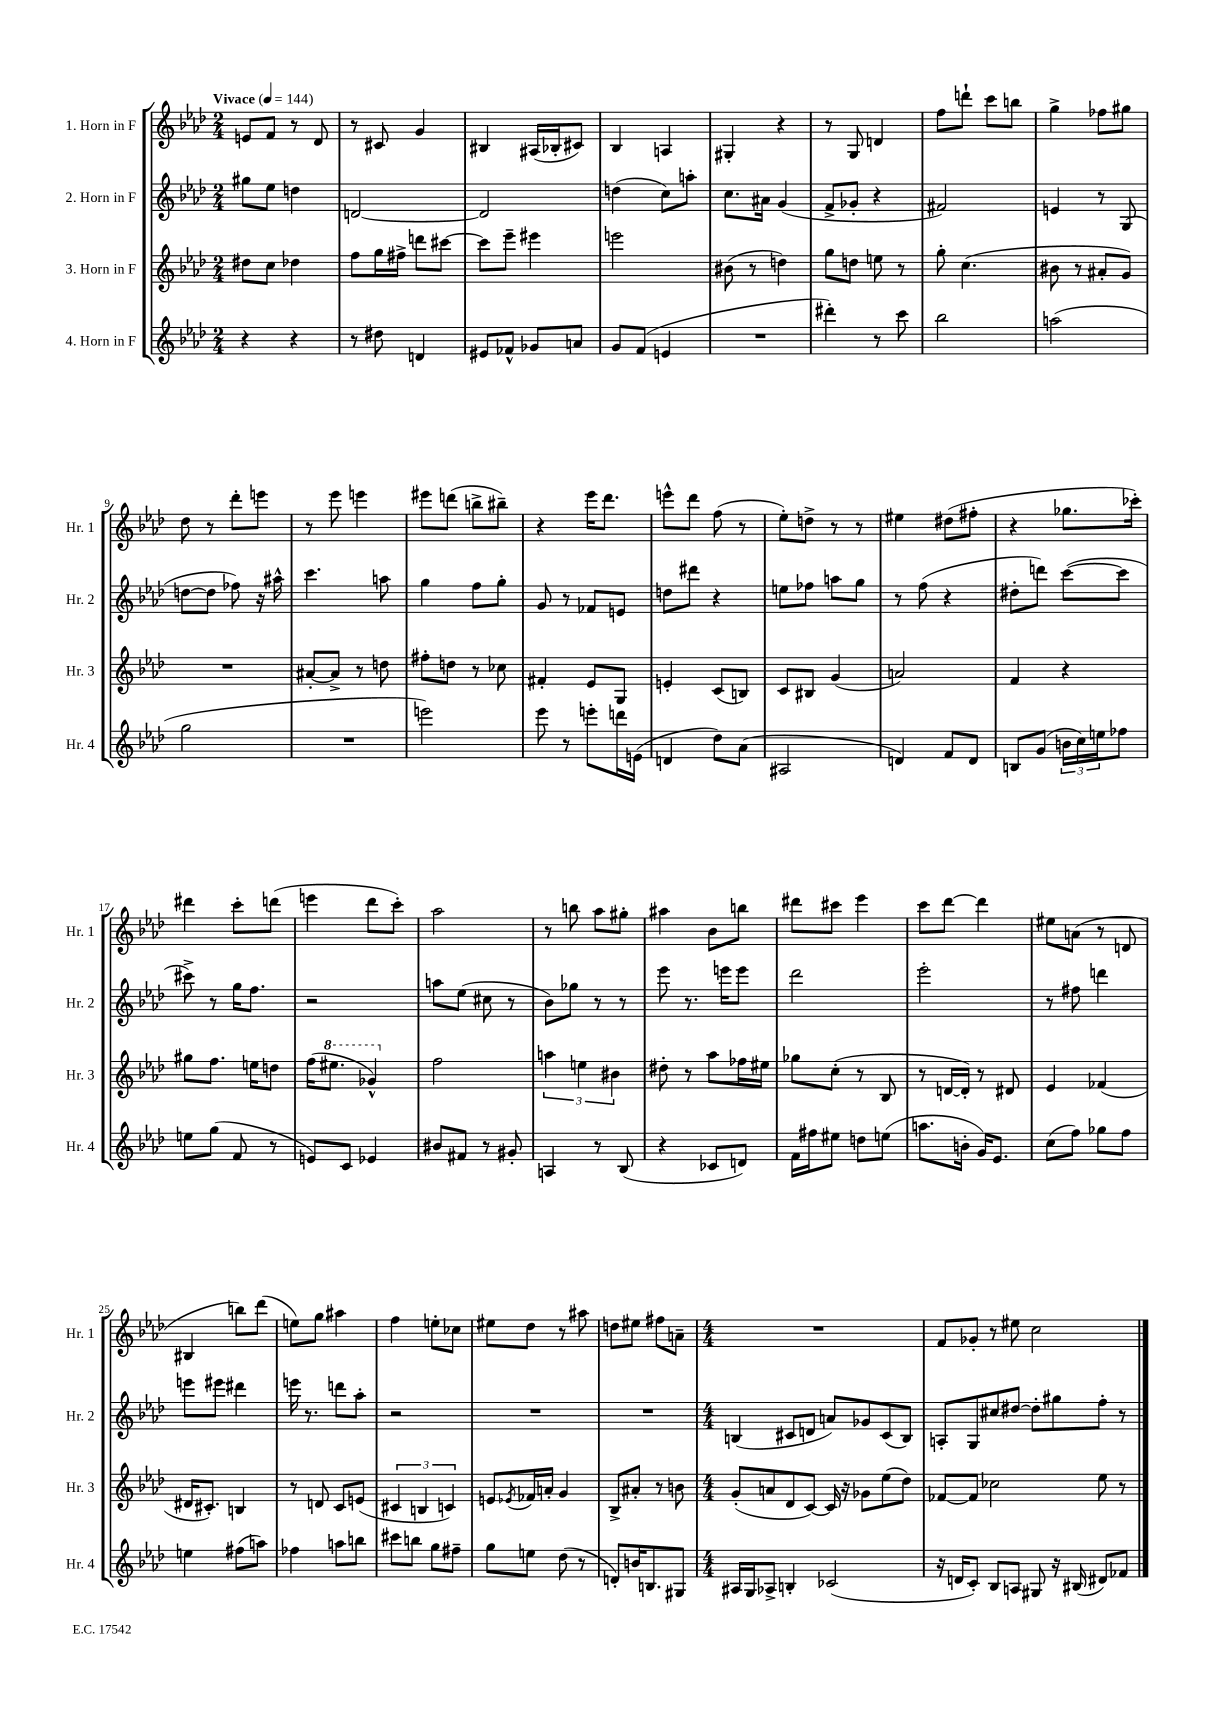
<<
\new StaffGroup <<
\new Staff = "s0" \with { instrumentName = "1. Horn in F" shortInstrumentName = "Hr. 1" } {
    \clef treble \key aes \major \numericTimeSignature \time 2/4 \tempo "Vivace" 4 = 144
    e'8 f'8 r8 des'8 |
    r8 cis'8 g'4 |
    bis4 ais16( bes16-. cis'8) |
    bes4 a4 |
    gis4-. r4 |
    r8 g8 d'4 |
    f''8 d'''8-! c'''8 b''8 |
    g''4-> fes''8 gis''8 |
    des''8 r8 des'''8-. e'''8 |
    r8 ees'''8 e'''4 |
    eis'''8 d'''8( b''8-> bis''8--) |
    r4 ees'''16 des'''8. |
    e'''8-^ des'''8 f''8( r8 |
    ees''8-.) d''8-> r8 r8 |
    eis''4 dis''8( fis''8-. |
    r4 ges''8. ces'''16-.) |
    dis'''4 c'''8-. d'''8( |
    e'''4 des'''8 c'''8-.) |
    aes''2 |
    r8 b''8 aes''8 gis''8-. |
    ais''4 bes'8 b''8 |
    dis'''8 cis'''8 ees'''4 |
    c'''8 des'''8~ des'''4 |
    eis''8 a'8( r8 d'8 |
    bis4 b''8) des'''8( |
    e''8) g''8 ais''4 |
    f''4 e''8-. ces''8 |
    eis''8 des''8 r8 ais''8 |
    d''8 eis''8 fis''8 a'8-- |
    \numericTimeSignature \time 4/4 R1 |
    f'8 ges'8-. r8 eis''8 c''2 \bar "|." |
}
\new Staff = "s1" \with { instrumentName = "2. Horn in F" shortInstrumentName = "Hr. 2" } {
    \clef treble \key aes \major \numericTimeSignature \time 2/4
    gis''8 ees''8 d''4 |
    d'2~ |
    d'2 |
    d''4( c''8) a''8-. |
    c''8. ais'16 g'4( |
    f'8-> ges'8-. r4 |
    fis'2) |
    e'4 r8 g8( |
    d''8~ d''8 fes''8) r16 ais''16-^ |
    c'''4. a''8 |
    g''4 f''8 g''8-. |
    g'8 r8 fes'8 e'8 |
    d''8 dis'''8 r4 |
    e''8 fes''8 a''8 g''8 |
    r8 f''8( r4 |
    dis''8-. d'''8) c'''8~( c'''8 |
    cis'''8->) r8 g''16 f''8. |
    r2 |
    a''8 ees''8( cis''8 r8 |
    bes'8) ges''8 r8 r8 |
    ees'''8 r8. e'''16 e'''8 |
    des'''2 |
    ees'''2-. |
    r8 fis''8 d'''4 |
    e'''8 eis'''8 dis'''4 |
    e'''16 r8. d'''8 aes''8-. |
    r2 |
    R2 |
    R2 |
    \numericTimeSignature \time 4/4 b4( cis'8 d'8 a'8) ges'8 cis'8( b8) |
    a8-. g8 cis''8 dis''8~ dis''8-. gis''8 f''8-. r8 \bar "|." |
}
\new Staff = "s2" \with { instrumentName = "3. Horn in F" shortInstrumentName = "Hr. 3" } {
    \clef treble \key aes \major \numericTimeSignature \time 2/4
    dis''8 c''8 des''4 |
    f''8 g''16 fis''16-> d'''8 cis'''8~ |
    cis'''8 ees'''8-- eis'''4 |
    e'''2 |
    bis'8( r8 d''4) |
    g''8 d''8 e''8 r8 |
    g''8-. c''4.( |
    bis'8 r8 ais'8-. g'8) |
    R2 |
    ais'8~-. ais'8-> r8 d''8 |
    fis''8-. d''8 r8 ces''8 |
    fis'4-. ees'8 g8 |
    e'4-. c'8( b8) |
    c'8 bis8 g'4( |
    a'2) |
    f'4 r4 |
    gis''8 f''8. e''16 d''8 |
    f''16( \ottava #1 eis'''8. ges''4-^) \ottava #0 |
    f''2 |
    \tuplet 3/2 { a''4 e''4 bis'4 } |
    dis''8-. r8 aes''8 fes''16 eis''16 |
    ges''8 c''8-.( r8 bes8 |
    r8 d'16~ d'16-.) r8 dis'8 |
    ees'4 fes'4( |
    dis'16 cis'8.-.) b4 |
    r8 d'8 c'8 e'8( |
    \tuplet 3/2 { cis'4 b4 c'4) } |
    e'8 \acciaccatura { ees'8 } fes'16 a'16-. g'4 |
    bes8-> ais'8-. r8 b'8 |
    \numericTimeSignature \time 4/4 g'8-.( a'8 des'8 c'8~) c'16 r16 ges'8 ees''8( des''8) |
    fes'8~ fes'8 ces''2 ees''8 r8 \bar "|." |
}
\new Staff = "s3" \with { instrumentName = "4. Horn in F" shortInstrumentName = "Hr. 4" } {
    \clef treble \key aes \major \numericTimeSignature \time 2/4
    r4 r4 |
    r8 dis''8 d'4 |
    eis'8 fes'8-^ ges'8 a'8 |
    g'8 f'8( e'4 |
    R2 |
    dis'''4-.) r8 c'''8 |
    bes''2 |
    a''2( |
    g''2 |
    R2 |
    e'''2) |
    ees'''8 r8 e'''8-. d'''16 e'16( |
    d'4 des''8) aes'8( |
    ais2 |
    d'4) f'8 d'8 |
    b8 g'8( \tuplet 3/2 { b'16 c''16) e''16 } fes''8 |
    e''8 g''8( f'8 r8 |
    e'8) c'8 ees'4 |
    bis'8 fis'8 r8 gis'8-. |
    a4 r8 bes8( |
    r4 ces'8 d'8) |
    f'16 fis''16 eis''8 d''8 e''8( |
    a''8. b'16-. g'16) ees'8. |
    c''8( f''8) ges''8 f''8 |
    e''4 fis''8( a''8) |
    fes''4 a''8 b''8 |
    cis'''8 b''8 g''8 fis''8-- |
    g''8 e''8 des''8( r8 |
    d'8-.) b'16 b8. gis8 |
    \numericTimeSignature \time 4/4 ais16 g16 aes8-> b4-. ces'2( |
    r16 d'16 c'8-.) bes8 a8 gis8 r16 bis16( dis'8) fes'8 \bar "|." |
}
>>
>>
